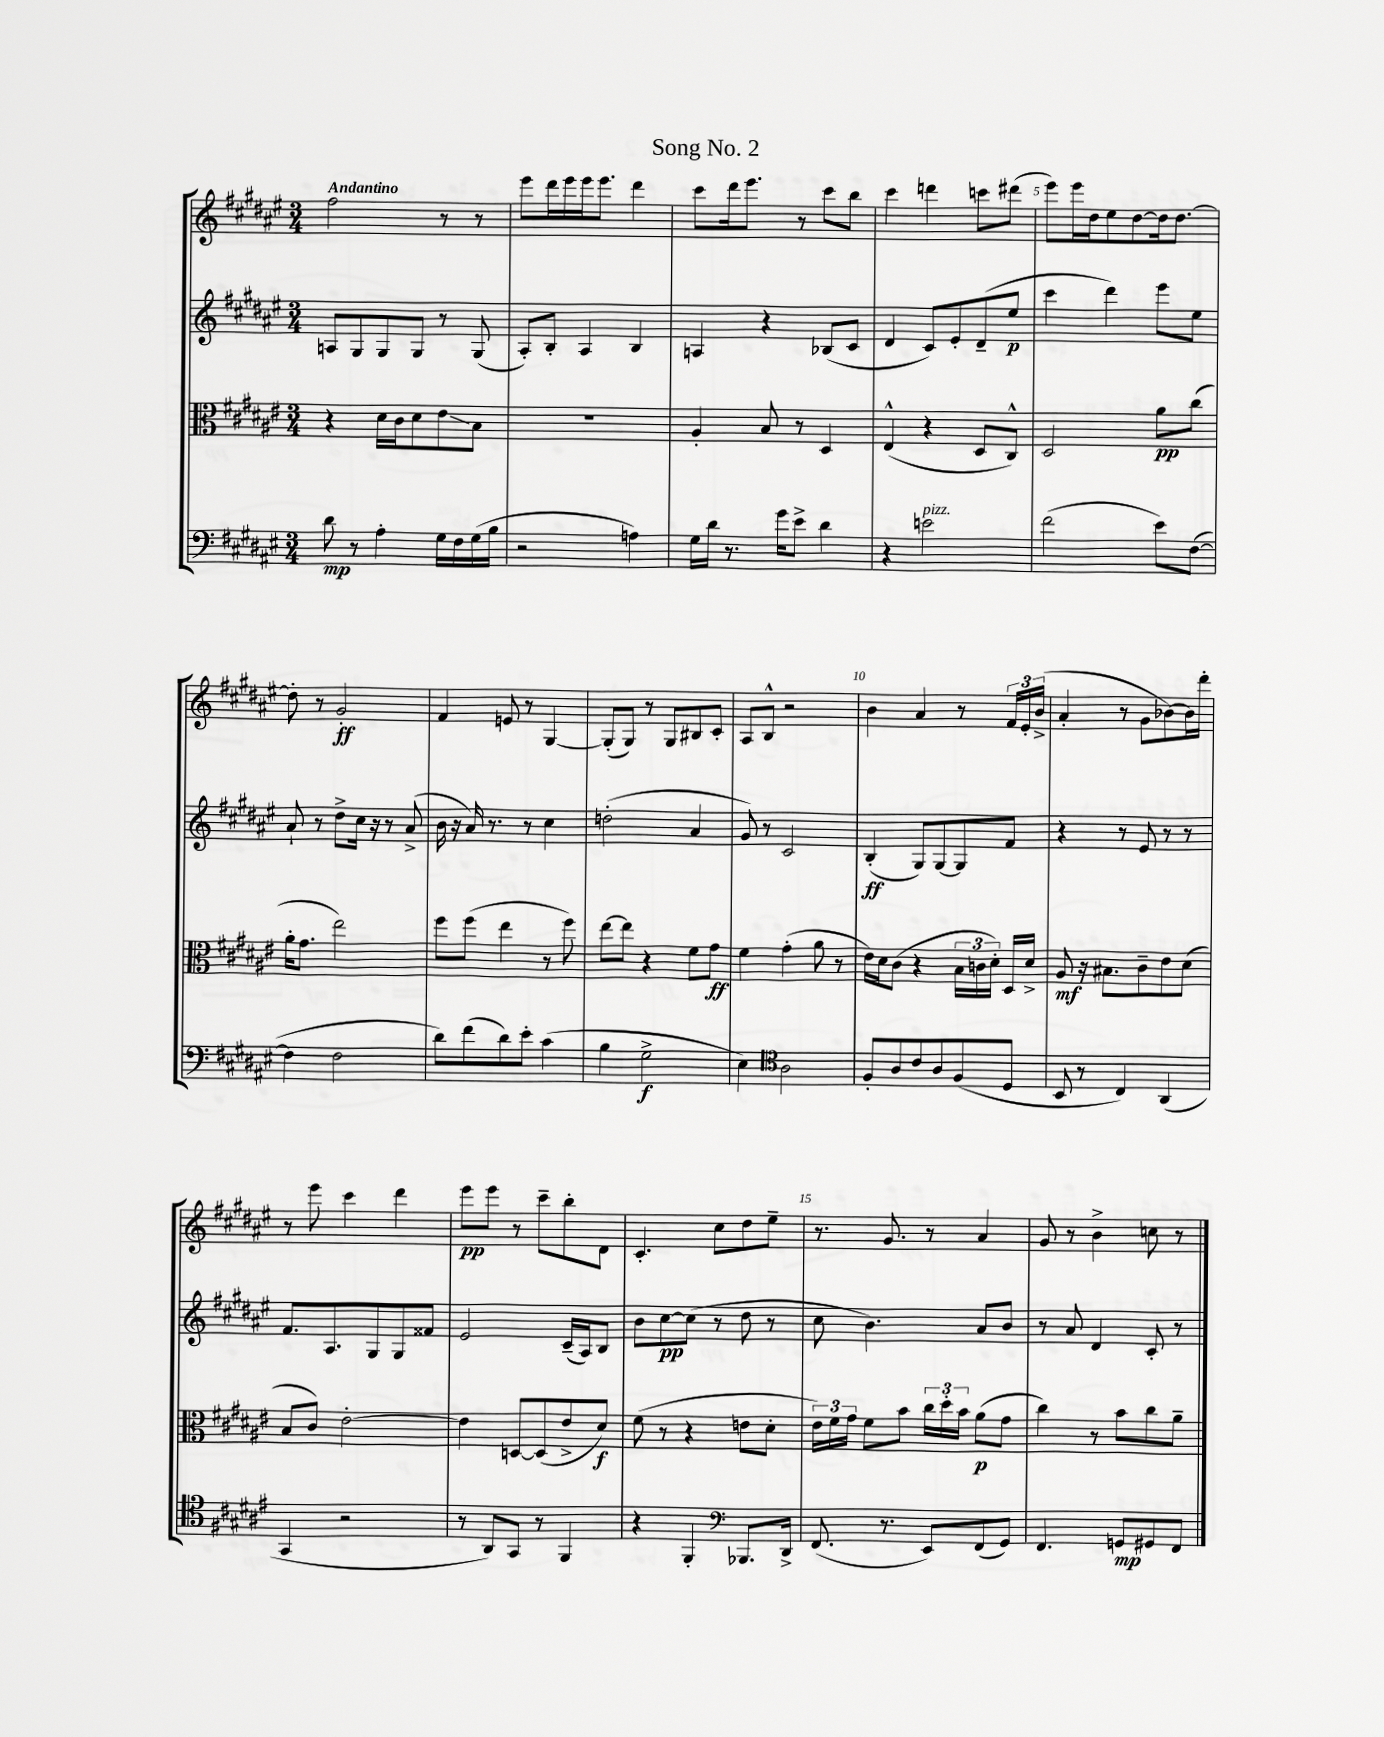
\header { title = "Song No. 2" }
<<
\new StaffGroup <<
\new Staff = "s0" {
    \clef treble \key fis \major \numericTimeSignature \time 3/4 \tempo "Andantino"
    \autoBeamOff fis''2 r8 r8 |
    eis'''8[ dis'''16 eis'''16 eis'''16 eis'''8.] dis'''4 |
    cis'''8[ dis'''16 eis'''8.] r8 cis'''8[ b''8] |
    cis'''4 d'''4 c'''8[ dis'''8]( |
    eis'''8[) eis'''16 dis''16 eis''8 dis''8~ dis''16 dis''8.]~ |
    dis''8-. r8 gis'2-.\ff |
    fis'4 e'8 r8 gis4~ |
    gis8[-.( gis8]) r8 gis8[ bis8 cis'8]-. |
    ais8[ b8]-^ r2 |
    b'4 ais'4 r8 \tuplet 3/2 { fis'16[ eis'16-. b'16]->( } |
    ais'4-. r8 gis'8[ bes'8~) bes'16 dis'''16]-. |
    r8 eis'''8 cis'''4 dis'''4 |
    eis'''8[\pp eis'''8] r8 cis'''8[-- b''8-. dis'8] |
    cis'4.-. cis''8[ dis''8 eis''8]-- |
    r8. gis'8. r8 ais'4 |
    gis'8 r8 b'4-> c''8 r8 \bar "|." |
}
\new Staff = "s1" {
    \clef treble \key fis \major \numericTimeSignature \time 3/4
    \autoBeamOff a8[ gis8 gis8 gis8] r8 gis8( |
    ais8[-.) b8]-. ais4 b4 |
    a4 r4 bes8[( cis'8] |
    dis'4 cis'8[) eis'8-. dis'8--( eis''8]\p |
    cis'''4 dis'''4) eis'''8[ eis''8] |
    ais'8-! r8 dis''8[-> cis''16] r16 r8 ais'8->( |
    b'16 r16 ais'16) r8. r8 cis''4 |
    d''2-.( ais'4 |
    gis'8) r8 cis'2 |
    b4-.\ff( gis8[) gis8~ gis8 fis'8] |
    r4 r8 eis'8 r8 r8 |
    fis'8.[ ais8. gis8 gis8 fisis'8] |
    eis'2 cis'16[--( ais16) b8] |
    b'8[ cis''8~\pp cis''8]( r8 dis''8 r8 |
    cis''8 b'4.) ais'8[ b'8] |
    r8 ais'8 dis'4 cis'8-. r8 \bar "|." |
}
\new Staff = "s2" {
    \clef alto \key fis \major \numericTimeSignature \time 3/4
    \autoBeamOff r4 dis'16[ cis'16 dis'8 eis'8\glissando b8] |
    R2. |
    ais4-. b8 r8 dis4 |
    eis4-^( r4 dis8[ cis8]-^) |
    dis2 ais'8[\pp cis''8]( |
    ais'16[-. gis'8.] eis''2) |
    fis''8[ fis''8]( eis''4 r8 fis''8) |
    eis''8[~ eis''8] r4 fis'8[ gis'8]\ff |
    fis'4 gis'4-.( ais'8 r8 |
    eis'16[) dis'16 cis'8]( r4 \tuplet 3/2 { b16[ c'16 dis'16]-.) } dis16[ dis'16]-> |
    ais8\mf r16 bis8.[ cis'8-- eis'8 dis'8]( |
    b8[ cis'8]) eis'2~-. |
    eis'4 d8[~ d8( eis'8-> dis'8]\f) |
    fis'8( r8 r4 e'8[ dis'8]-. |
    \tuplet 3/2 { eis'16[) fis'16 gis'16] } fis'8[ b'8] \tuplet 3/2 { cis''16[ dis''16-. b'16] } ais'8[\p( gis'8] |
    cis''4) r8 b'8[ cis''8 ais'8]-- \bar "|." |
}
\new Staff = "s3" {
    \clef bass \key fis \major \numericTimeSignature \time 3/4
    \autoBeamOff dis'8\mp r8 ais4-. gis16[ fis16 gis16( b16] |
    r2 a4) |
    gis16[ dis'16] r8. gis'16[ eis'8]-> dis'4 |
    r4 e'2^\markup { \italic "pizz." } |
    fis'2( eis'8[) fis8]~( |
    fis4 fis2 |
    dis'8[) fis'8( dis'8) eis'8]-. cis'4( |
    b4 gis2->\f |
    eis4) \clef tenor ais2 |
    fis8[-. ais8 cis'8 ais8 fis8( dis8] |
    b,8 r8 cis4) ais,4( |
    gis,4 r2 |
    r8 ais,8[) gis,8] r8 fis,4 |
    r4 fis,4-. \clef bass bes,,8.[ dis,16]-> |
    fis,8.( r8. eis,8[) fis,8( gis,8]) |
    fis,4. g,8[\mp gis,8 fis,8] \bar "|." |
}
>>
>>
\layout { \context { \Score \override BarNumber.break-visibility = ##(#f #t #t) barNumberVisibility = #(every-nth-bar-number-visible 5) } }
